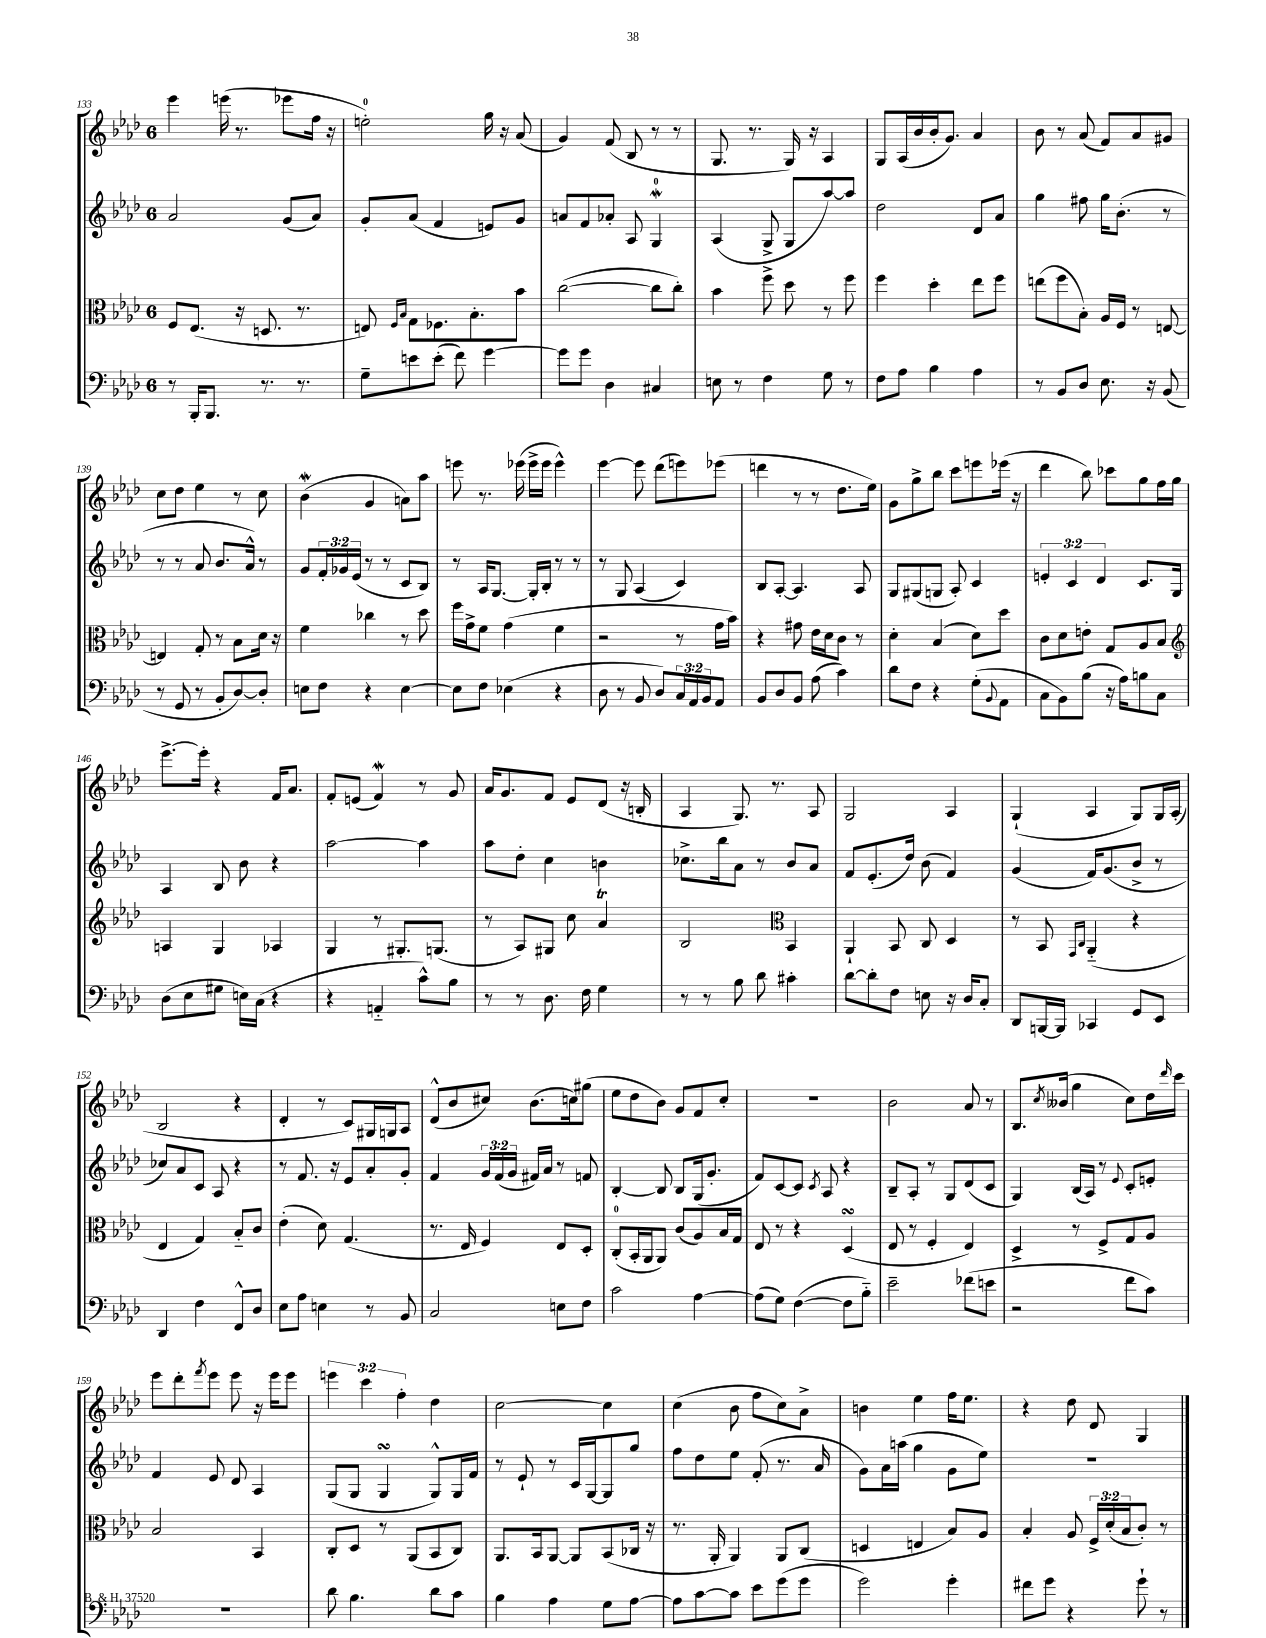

**kern	**kern	**kern	**kern
*part4	*part3	*part2	*part1
*staff4	*staff3	*staff2	*staff1
*clefF4	*clefC3	*clefG2	*clefG2
*k[b-e-a-d-]	*k[b-e-a-d-]	*k[b-e-a-d-]	*k[b-e-a-d-]
*M6/8	*M6/8	*M6/8	*M6/8
=133	=133	=133	=133
8r	8F/L	2a-/	4eee-\
16BBB-'/KL	(8.E-/J	.	.
8.BBB-/J	.	.	.
.	.	.	(16eeen\
.	16r	.	8.r
8.r	8.Dn/	.	.
.	.	(8g/L	8eee-X\L
8.r	8.r	.	.
.	.	8a-/J)	16ff\Jk
.	.	.	16r
=134	=134	=134	=134
8G~\L	8En/)	8g'/L	2een'\)
.	16qqF/LL	.	.
.	16qqB-/JJ	.	.
8en\	8G\L	(8a-/J	.
(8e'\J	8.F-X\	4f/	.
8f\)	.	.	.
.	8.B-'\	.	.
[4g\	.	8en/L)	16gg\
.	.	.	16r
.	8b-\J	8g/J	(8a-/
=135	=135	=135	=135
8g\L]	([2cc\	8an/L	4g/)
8g\J	.	8f/	.
4D-\	.	8a-X'/J	(8f/
.	.	8A-/	8B-/
4C#X/	8cc\L]	4GW/	8r
.	8cc'\J)	.	8r
=136	=136	=136	=136
8En\	4b-\	(4A-/	8.G/
8r	.	.	.
.	.	.	8.r
4F\	8ff^\	8G^/	.
.	8dd-\	8G/L	16G/)
.	.	.	16r
8G\	8r	[8aa-/)	4A-/
8r	8ff\	8aa-/J]	.
=137	=137	=137	=137
8F\L	4ff\	2dd-\	8G/L
8A-\J	.	.	(16A-/L
.	.	.	16b-/
4B-\	4dd-'\	.	16b-'/J
.	.	.	8.g/J)
4A-\	8ee-\L	8d-/L	4a-/
.	8ff\J	8a-/J	.
=138	=138	=138	=138
8r	(8een\L	4gg\	8b-\
8BB-/L	8ff\	.	8r
8D-/J	8B-'\J)	8ff#X\	(8a-/
8.E-\	16A-/LL	16gg\KL	8f/L)
.	16F/JJ	(8.b-'\J	.
.	8r	.	8a-/
16r	.	.	.
(8BB-/	[8En/	8r	8g#X/J
!!LO:LB:g=z
=139	=139	=139	=139
8r	4En/]	8r	8cc\L
8GG/	.	8r	8dd-\J
8r	8G'/	8a-/	4ee-\
8BB-'/L	8r	8.b-/L	.
[8D-/)	8B-\L	.	8r
.	.	16a-^^/Jk)	.
8D-'/J]	16d-\Jk	8r	8cc\
.	16r	.	.
=140	=140	=140	=140
8En\L	4f\	8g/L	(4b-W\
8F\J	.	24f'/L	.
.	.	24g-X/	.
.	.	(24e-/JJ	.
4r	4cc-X\	8r	4g/
.	.	8r	.
[4E\	8r	8c/L	8an\L)
.	8dd-\	8B-/J)	8aa-\J
=141	=141	=141	=141
8E\L]	16ff\LL	8r	8eeen\
.	16g^\J	.	.
8F\J	8f\J	16A-/KL	8.r
.	.	[8.G/J	.
(4E-X\	(4g\	.	.
.	.	.	(16eee-X\
.	.	16G'/LL]	16eee-^\LL
.	.	16B-'/JJ	16eee-\JJ
4r	4f\	8r	4eee-^^\)
.	.	8r	.
=142	=142	=142	=142
8D-\	2r	8r	[4eee-\
8r	.	8G/	.
8BB-/	.	(4A-/	8eee-\]
8D-/L)	.	.	(8ddd-\L
24C/L	8r	4c/)	8eeen\)
24AA-/	.	.	.
24BB-/J	.	.	.
8AA-/J	16g\LL	.	(8eee-X\J
.	16b-\JJ)	.	.
=143	=143	=143	=143
8BB-/L	4r	8B-/L	4dddn\
8D-/	.	[8A-'/J	.
8BB-/J	8g#X\	4.A-/]	8r
(8A-\	16e-\LL	.	8r
.	16d-\J	.	.
4c\)	8c\J	.	8.dd-\L
.	8r	8A-/	.
.	.	.	16ee-\Jk)
=144	=144	=144	=144
8d-\L	4d-'\	8G/L	8g\L
8F\J	.	(8G#X/	8gg^\
4r	(4B-/	8Gn/J	8bb-\J
.	.	8A-'/)	8ccc\L
(8G'\L	8d-\L)	4c/	8eeen\
8qqBB-/	.	.	.
8AA-\J	8dd-\J	.	(16eee-X\Jk
.	.	.	16r
=145	=145	=145	=145
8C\L	8c\L	6en'/	4ddd-\
8BB-\)	8d-\	.	.
.	.	6c/	.
(8B-\J	8en'\J	.	8bb-\)
.	.	6d-/	.
16r	8G/L	.	8ccc-X\L
16A-\KL)	.	.	.
8Bn\	8A-/	8.c/L	8gg\
8C\J	8B-/J	.	16ff\L
.	.	16G/Jk	16gg\JJ
!!LO:LB:g=z
=146	=146	=146	=146
*	*clefG2	*	*
(8D-\L	4An/	4A-/	[8.eee-^\L
8E-\	.	.	.
.	.	.	16eee-'\Jk]
8G#X\J	4G/	8B-/	4r
16En\LL)	.	8b-\	.
(16C\JJ	.	.	.
4r	4A-X/	4r	16f/KL
.	.	.	8.a-/J
=147	=147	=147	=147
4r	4G/	[2aa-\	8f'/L
.	.	.	(8en/J
4AAn/	8r	.	4fW/)
.	8.G#X'/L	.	.
8c^^\L)	.	4aa-\]	8r
.	(8.Gn/J	.	.
8B-\J	.	.	8g/
=148	=148	=148	=148
8r	8r	8aa-\L	16a-/KL
.	.	.	8.g/
8r	8A-/L)	8dd-'\J	.
8.D-\	8G#X/J	4cc\	8f/J
.	8cc\	.	8e-/L
16F\	.	.	.
4G\	4a-T/	4bn\	(8d-/J
.	.	.	16r
.	.	.	16Bn'/
=149	=149	=149	=149
8r	2B-/	8.cc-X^\L	4A-/
8r	.	.	.
.	.	16bb-\k	.
8B-\	.	8a-\J	8.G/)
8d-\	.	8r	.
.	.	.	8.r
*	*clefC3	*	*
4c#X'\	4BB-/	8b-/L	.
.	.	8a-/J	8A-/
=150	=150	=150	=150
[8d-\L	4AA-`/	8f/L	2G/
8d-'\]	.	(8.e-'/	.
8F\J	8BB-/	.	.
.	.	16dd-/Jk)	.
8En\	8C/	(8b-\	.
16r	4D-/	4f/)	4A-/
16D-/KL	.	.	.
8C'/J	.	.	.
=151	=151	=151	=151
8DD-/L	8r	(4g/	(4G`/
[16BBBn/L	8BB-/	.	.
16BBB/JJ]	.	.	.
.	16qqGG/LL	.	.
.	16qqC/JJ	.	.
4CC-X/	(4AA-/	16f/KL)	4A-/
.	.	(8.g/	.
8GG/L	4r	8b-^/J	8G/L)
8EE-/J	.	8r	16G/L
.	.	.	(16A-'/JJ
!!LO:LB:g=z
=152	=152	=152	=152
4DD-/	4E-/	8cc-X/L)	2B-/
.	.	8a-/	.
4F\	4G/)	8c/J	.
.	.	8A-/	.
8FF^^/L	8B-/L	4r	4r
8D-/J	8c/J	.	.
=153	=153	=153	=153
8E-\L	(4e-'\	8r	4d-'/
8A-\J	.	8.f/	.
4En\	8d-\)	.	8r
.	.	16r	.
.	(4.G/	8e-/L	8c/L)
8r	.	8a-'/	16G#X/L
.	.	.	16Gn/J
8BB-/	.	8g'/J	8A-/J
=154	=154	=154	=154
2C/	8.r	4f/	(8d-^^/L
.	.	.	8b-/
.	16E-/	.	.
.	4F/)	24g/LL	8cc#X/J)
.	.	(24f/	.
.	.	24g/JJ	.
.	.	16f#X/LL)	(8.b-\L
.	.	16a-/JJ	.
8En\L	8E-/L	8r	.
.	.	.	16ccn\k)
8F\J	8D-'/J	8fn/	(8gg#X\J
=155	=155	=155	=155
2c\	(8C'/L	[4B-'/	8ee-\L
.	16BB-'/L	.	8dd-\
.	16AA-/J	.	.
.	8AA-/J)	8B-/]	8b-\J)
.	(8c/L	8B-/L	8g/L
[4A-\	8A-/)	(16G/k	8f/
.	.	8.g'/J	.
.	16B-/L	.	8cc'/J
.	16G/JJ	.	.
=156	=156	=156	=156
(8A-\L]	8E-/	8f/L)	2.r
8G\J)	8r	[8c/	.
([4F\	4r	8c/J]	.
.	.	8qc/	.
.	.	8A-/	.
8F\L]	(4D-sSSs/	4r	.
8B-\J)	.	.	.
=157	=157	=157	=157
2e-~\	8E-/	8B-~/L	2b-\
.	8r	8A-'/J	.
.	4F'/	8r	.
.	.	8G/L	.
(8f-X\L	4E-/)	(8d-/	8a-/
8en\J	.	8c/J	8r
=158	=158	=158	=158
2r	4D-^/	4G/)	8.B-/L
.	.	.	8qcc/
.	.	.	(16b--X/Jk
.	8r	(16B-/LL	4gg\
.	.	16A-/JJ)	.
.	8F^/L	8r	.
.	.	8qqe-/	.
8f\L	8G/	8c'/L	8cc\L)
8c\J)	8A-/J	8en'/J	16dd-\L
.	.	.	16qqddd-/
.	.	.	16ccc\JJ
!!LO:LB:g=z
=159	=159	=159	=159
2.r	2B-/	4f/	8eee-\L
.	.	.	8ddd-'\
.	.	.	8qfff/
.	.	8e-/	8eee-\J
.	.	8d-/	8eee-\
.	4BB-/	4A-/	16r
.	.	.	16eee-\KL
.	.	.	8eee-\J
=160	=160	=160	=160
8d-\	8C'/L	(8G/L	6eeen\
4.B-\	8D-/J	8G/J	.
.	.	.	6ccc\
.	8r	4GsSsS/	.
.	.	.	6ff'\
.	(8AA-/L	.	.
8d-\L	8BB-/	8G^^/L)	4dd-\
8c\J	8C/J)	16G/L	.
.	.	16f/JJ	.
=161	=161	=161	=161
4B-\	8.AA-/L	8r	[2cc\
.	.	8e-`/	.
.	16BB-/k	.	.
4A-\	[8AA-/J	8r	.
.	8AA-/L]	16c/LL	.
.	.	[16G/J	.
8G\L	(8BB-/	8G/]	4cc\]
[8A-\J	16C-X/Jk	8gg/J	.
.	16r	.	.
=162	=162	=162	=162
8A-\L]	8.r	8ff\L	(4cc\
[8c\	.	8dd-\	.
.	16AA-'/	.	.
8c\J]	4AA-/)	8ee-\J	8b-\
8e-\L	.	(8f'/	8ff\L
(8g\	8AA-/L	8.r	8cc\)
8g\J	(8C/J	.	8a-^\J
.	.	16a-/	.
=163	=163	=163	=163
2g\)	4Dn/	8g\L)	4bn\
.	.	16a-\L	.
.	.	(16aan\JJ	.
.	4En/	4gg\	4ee-\
4g'\	8B-/L)	8g\L	16ff\KL
.	.	.	8.ee-\J
.	8A-/J	8ee-\J)	.
=164	=164	=164	=164
8f#X\L	4B-'/	2.r	4r
8g\J	.	.	.
4r	8A-/	.	8dd-\
.	24F^/LL	.	8d-/
.	(24d-'/	.	.
.	24B-/J	.	.
8g`\	8c'/J)	.	4G/
8r	8r	.	.
==	==	==	==
*-	*-	*-	*-
